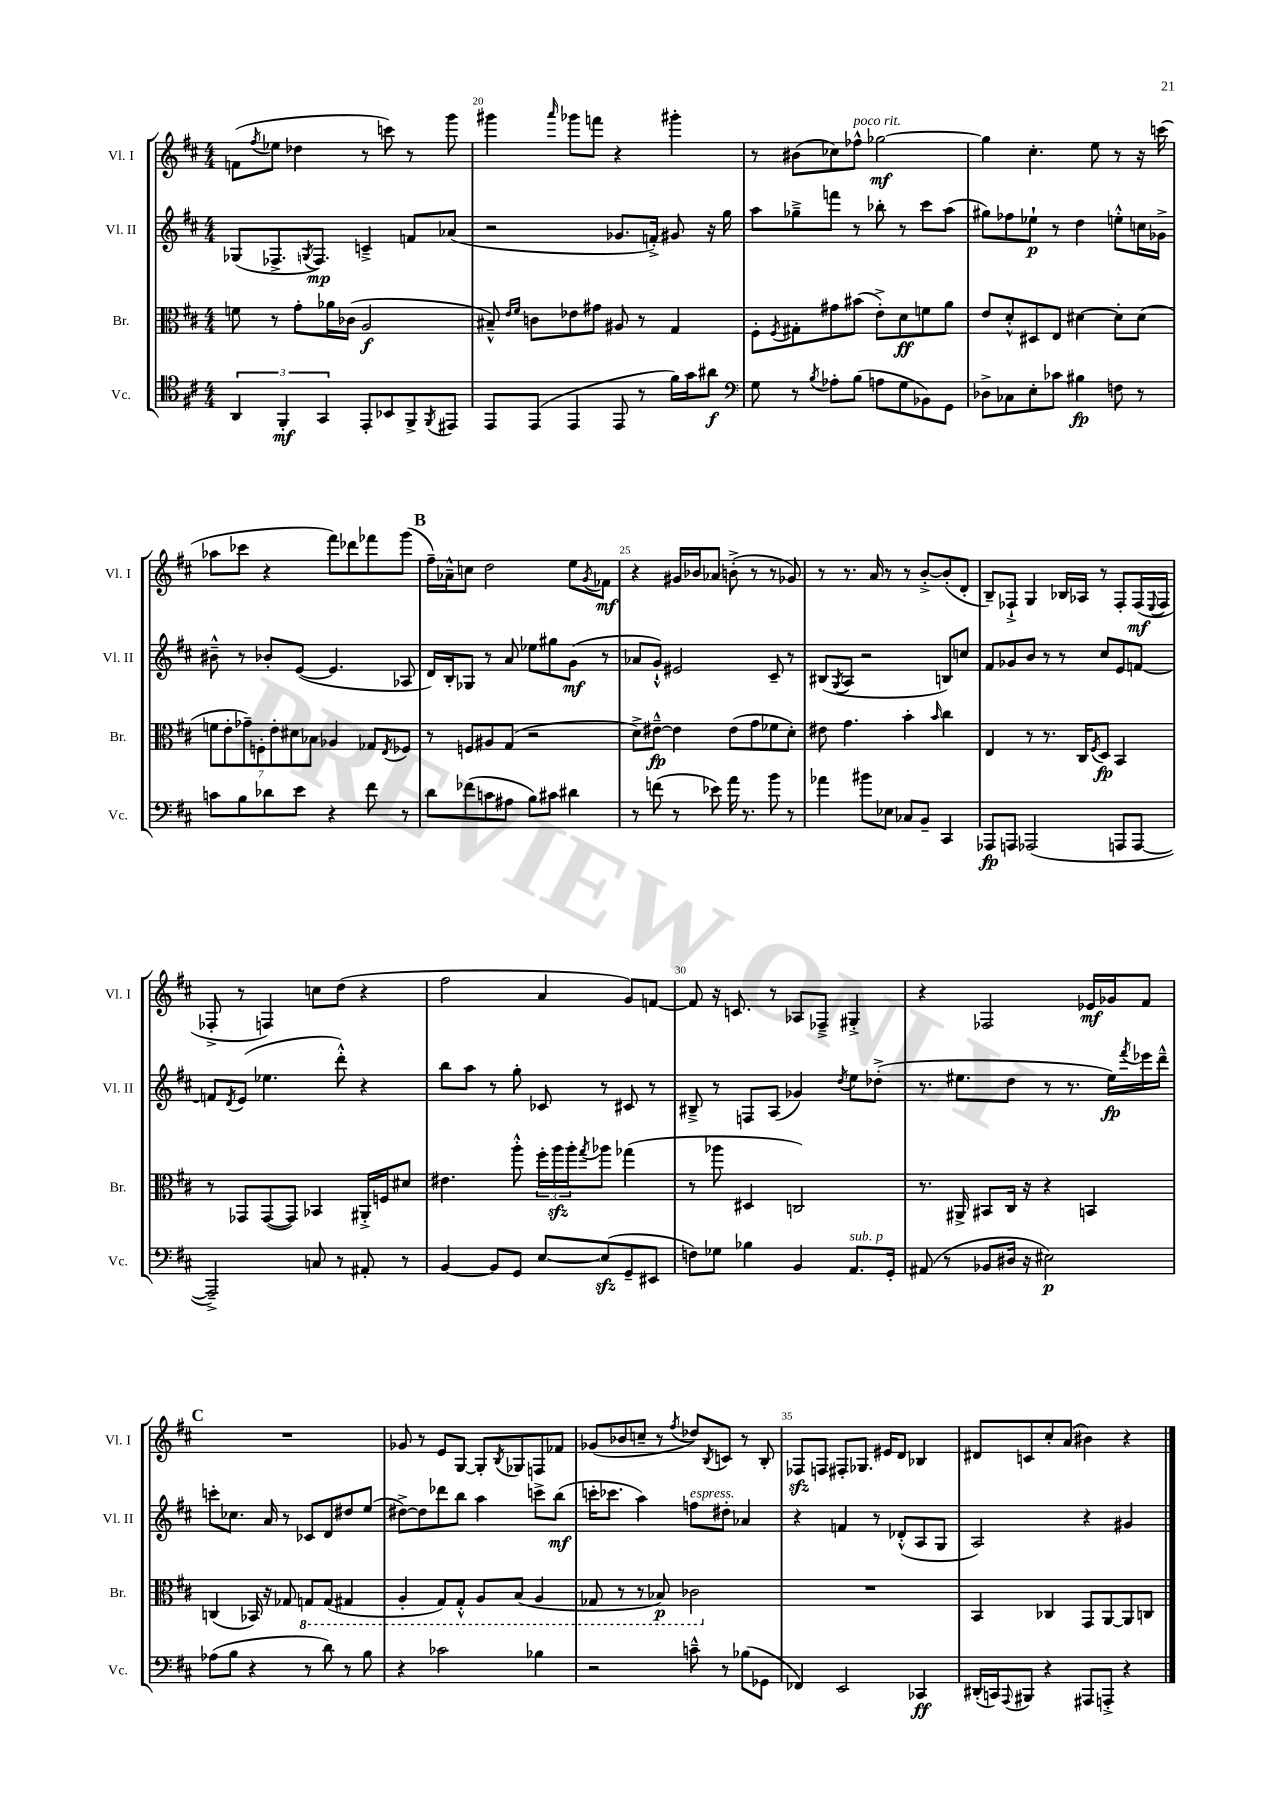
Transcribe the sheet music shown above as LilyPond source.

<<
\new StaffGroup <<
\new Staff = "s0" \with { instrumentName = "Vl. I" shortInstrumentName = "Vl. I" } {
    \clef treble \key d \major \numericTimeSignature \time 4/4
    f'8( \acciaccatura { fis''8 } ees''8 des''4 r8 c'''8) r8 g'''8 |
    gis'''4 \grace { a'''16 } ges'''8 f'''8 r4 gis'''4-. |
    r8 bis'8( ces''8) fes''8-^^\markup { \italic "poco rit." } ges''2~\mf |
    ges''4 cis''4.-. e''8 r8 r16 c'''16( |
    aes''8 ces'''8 r4 fis'''8) des'''8 fes'''8 g'''8( |
    \mark \markup { \bold "B" } fis''16--) aes'16---^ c''8 d''2 e''8 \acciaccatura { g'8 } fes'8\mf |
    r4 gis'16 bes'16 aes'8 b'8-.->( r8 r8 ges'8) |
    r8 r8. a'16 r8 r8 b'8~-.-> b'8-.( d'8-. |
    b8--) fes8-!-> g4 bes16 aes16 r8 fes8-. fes16\mf( \appoggiatura { e8 } fes16 |
    fes8-.-> r8 f4) c''8 d''8( r4 |
    fis''2 a'4 g'8) f'8~ |
    f'8 r16 c'8. r8 aes8 fes8---> gis4-.-> |
    r4 fes2 ees'16\mf ges'16 fis'8 |
    \mark \markup { \bold "C" } R1 |
    ges'8 r8 e'8 g8~ g8-. \acciaccatura { b8 } ges8 f8 fes'8 |
    ges'8( bes'8 c''8-- r8 \acciaccatura { fis''8 } des''8) \acciaccatura { b8 } c'8 r8 b8-. |
    fes8\sfz f8 fis8-. ges8. eis'16 d'8 bes4 |
    dis'8 c'8 cis''8-. a'8( bis'4) r4 \bar "|." |
}
\new Staff = "s1" \with { instrumentName = "Vl. II" shortInstrumentName = "Vl. II" } {
    \clef treble \key d \major \numericTimeSignature \time 4/4
    ges8( fes8.-> \acciaccatura { g8 } fes8.\mp) c'4---> f'8 aes'8( |
    r2 ges'8. f'16-.->) gis'8 r16 g''16 |
    a''8 ges''8---> f'''8 r8 bes''8-. r8 cis'''8 a''8( |
    gis''8) fes''8 ees''8-!\p r8 d''4 e''8-.-^ c''16 ges'16-> |
    bis'8---^ r8 bes'8-. e'8~( e'4. aes8 |
    \mark \markup { \bold "B" } d'16) b16-. ges8 r8 a'8 ees''8 gis''8 g'8\mf( r8 |
    aes'8 g'8-!-^) eis'2 cis'8-- r8 |
    bis8( \acciaccatura { g8 } a8 r2 b8) c''8 |
    fis'8 ges'8 b'8 r8 r8 cis''8 e'8 f'8~ |
    f'8 \acciaccatura { d'8 } e'8( ees''4. d'''8-.-^) r4 |
    b''8 a''8 r8 g''8-. ces'8 r8 cis'8 r8 |
    bis8---> r8 f8 a8( ges'4) \acciaccatura { d''8 } e''8 des''8-.->( |
    r8. eis''8. d''8 r8 r8. eis''16\fp) \acciaccatura { fis'''8 } ees'''16 d'''16---^ |
    \mark \markup { \bold "C" } c'''8-. ces''8. a'16 r8 ces'8 d'8 dis''8 e''8( |
    dis''8~->) dis''8 des'''8 b''8 a''4 c'''8-> b''8\mf( |
    c'''16-. ces'''8. a''4) f''8^\markup { \italic "espress." } dis''8-. aes'4 |
    r4 f'4 r8 des'8-.-^( a8 g8 |
    a2) r4 gis'4 \bar "|." |
}
\new Staff = "s2" \with { instrumentName = "Br." shortInstrumentName = "Br." } {
    \clef alto \key d \major \numericTimeSignature \time 4/4
    f'8 r8 g'8-. aes'16 ces'16( a2\f |
    bis8---^) \grace { e'16 fis'16 } c'8 ees'8 gis'8 ais8 r8 g4 |
    fis8-. \acciaccatura { fis8 } gis8-. gis'8 bis'8( e'8-.->) d'8\ff f'8 a'8 |
    e'8 d'8-.-^ dis8 e8 dis'4~ dis'8-. dis'8( |
    \tuplet 7/4 { f'8 e'8-. ges'8--) f8-. e'8-. dis'8 bes8 } aes4 ges8 \acciaccatura { e8 } fes8 |
    \mark \markup { \bold "B" } r8 f8 ais8 g8( r2 |
    d'8->) eis'8~---^\fp eis'4 eis'8( g'8 fes'8 d'8-.) |
    eis'8 g'4. b'4-. \grace { b'16 } cis''4 |
    e4 r8 r8. cis16 \acciaccatura { fis8 } d8\fp b,4 |
    r8 ges,8 ges,8~( ges,8) bes,4 ais,16-.-> f16 dis'8 |
    eis'4. a''8-.-^ \tuplet 3/2 { fis''16-. a''16\sfz a''16-. } \acciaccatura { g''8 } aes''8 ges''4( |
    r8 aes''8 dis4 c2) |
    r8. ais,16-> bis,8 cis16 r16 r4 b,4 |
    \mark \markup { \bold "C" } c4( bes,16) r16 ges8 \ottava #-1 g,!8 g,8( gis,4 |
    a,4-. g,8) g,8-.-^ a,8 b,8( a,4 |
    ges,8 r8 r8 bes,8\p) ces2 \ottava #0 |
    R1 |
    b,4 ces4 g,8 a,8~ a,8 c8 \bar "|." |
}
\new Staff = "s3" \with { instrumentName = "Vc." shortInstrumentName = "Vc." } {
    \clef tenor \key d \major \numericTimeSignature \time 4/4
    \tuplet 3/2 { a,4 fis,4-.\mf g,4 } e,8-. bes,8 fis,8-> \acciaccatura { fis,8 } eis,8 |
    e,8 e,8( e,4 e,8 r8 fis'16) g'16 ais'8\f |
    \clef bass g8 r8 \acciaccatura { b8 } aes8-. b8( a8 g8 bes,8) g,8 |
    des8-> ces8 e8-. ces'8 bis4\fp f8 r8 |
    c'8 b8 des'8 e'8 r4 fis'8 r8 |
    \mark \markup { \bold "B" } d'8 fes'8( c'8 ais8 b8) cis'8 dis'4 |
    r8 f'8( r8 ees'8) a'16 r8. b'8 r8 |
    aes'4 bis'8 ees8 ces8 b,8-- cis,4 |
    aes,,8\fp a,,8 aes,,2( a,,8 a,,8~ |
    a,,2--->) c8 r8 ais,8-. r8 |
    b,4~ b,8 g,8 e8~ e8\sfz( g,8-- eis,8 |
    f8) ges8 bes4 b,4 a,8.^\markup { \italic "sub. p" } g,16-. |
    ais,8( r8 bes,8 dis16 r16 eis2\p) |
    \mark \markup { \bold "C" } aes8( b8 r4 r8 d'8) r8 b8 |
    r4 ces'2 bes4 |
    r2 c'8---^ r8 bes8( ges,8 |
    fes,4) e,2 ces,4\ff |
    dis,16-.( c,16) \appoggiatura { a,,8 } bis,,8 r4 ais,,8 a,,8-.-> r4 \bar "|." |
}
>>
>>
\layout { \context { \Score currentBarNumber = #19 \override BarNumber.break-visibility = ##(#f #t #t) barNumberVisibility = #(every-nth-bar-number-visible 5) } }
